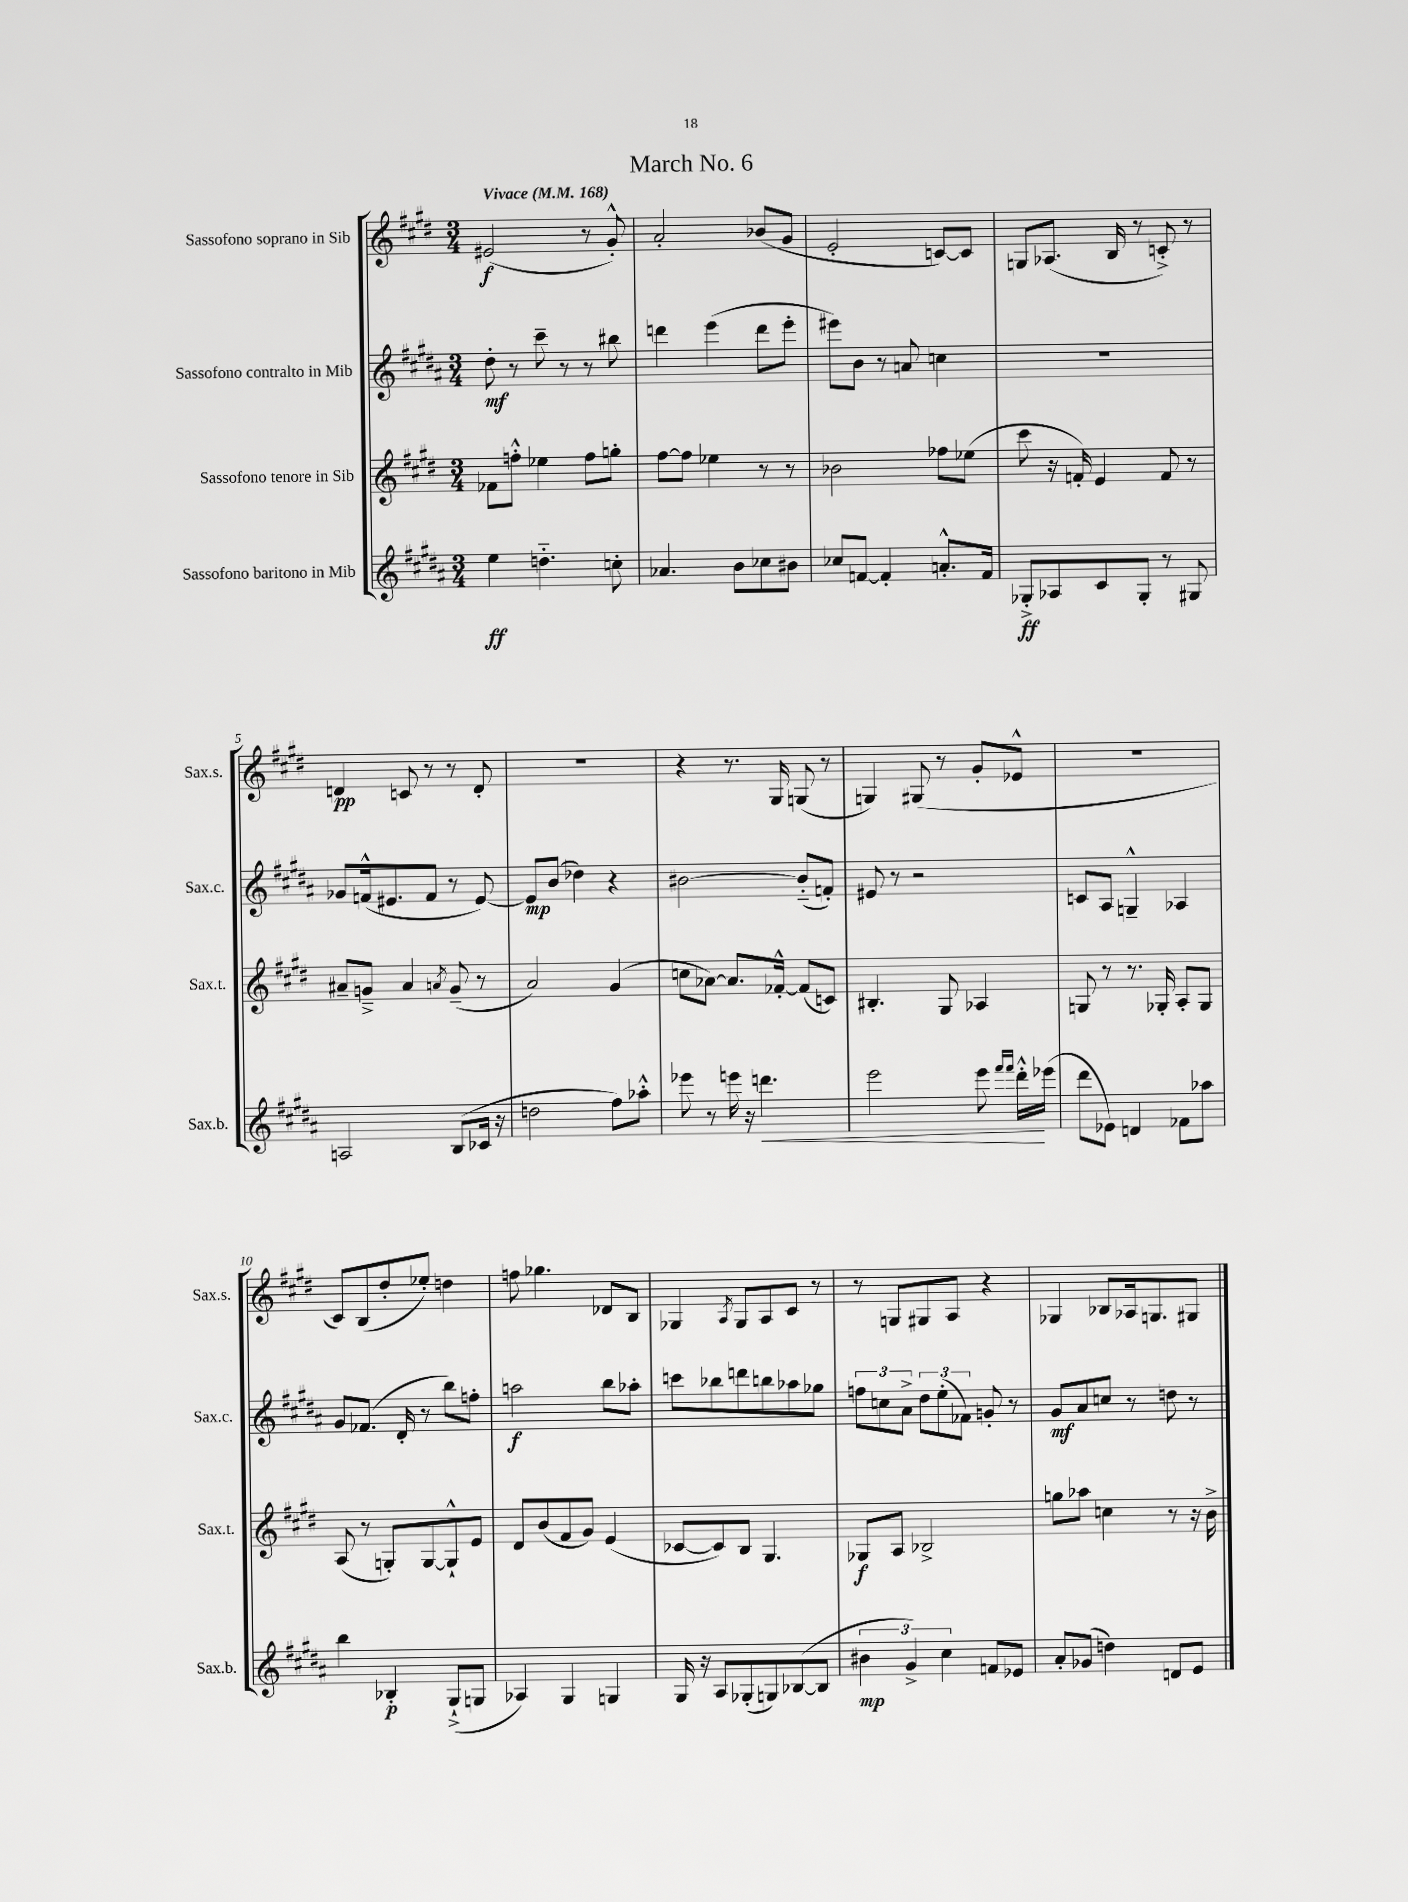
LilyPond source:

\header { title = "March No. 6" }
<<
\new StaffGroup <<
\new Staff = "s0" \with { instrumentName = "Sassofono soprano in Sib" shortInstrumentName = "Sax.s." } {
    \clef treble \key e \major \numericTimeSignature \time 3/4 \tempo "Vivace" 4 = 168
    eis'2\f( r8 gis'8-.-^) |
    a'2-. bes'8( gis'8 |
    e'2-. c'8~) c'8 |
    g8 aes8.( b16 r8 c'8-.->) r8 |
    d'4\pp c'8 r8 r8 d'8-. |
    R2. |
    r4 r8. gis16 g8( r8 |
    g4) gis8( r8 gis'8-. ees'8-^ |
    R2. |
    cis'8) b8( dis''8-. ees''8-.) d''4 |
    f''8 ges''4. des'8 b8 |
    ges4 \acciaccatura { a8 } ges8 a8 cis'8 r8 |
    r8 g8 gis8 a8 r4 |
    ges4 bes8 aes16 g8. gis8 \bar "|." |
}
\new Staff = "s1" \with { instrumentName = "Sassofono contralto in Mib" shortInstrumentName = "Sax.c." } {
    \clef treble \key b \major \numericTimeSignature \time 3/4
    dis''8-.\mf r8 cis'''8-- r8 r8 bis''8 |
    d'''4 e'''4( d'''8 e'''8-. |
    eis'''8) b'8 r8 a'8 c''4 |
    R2. |
    ges'8 f'16-^( eis'8. f'8 r8 eis'8~) |
    eis'8\mp b'8( des''4) r4 |
    bis'2~ bis'8-_( f'8-.) |
    eis'8 r8 r2 |
    c'8 ais8 g4---^ aes4 |
    gis'8 fes'8.( dis'16-. r8 b''8) f''8-. |
    a''2\f b''8 aes''8-. |
    c'''8 bes''8 d'''8 b''8 aes''8 ges''8 |
    \tuplet 3/2 { f''8 c''8 ais'8-> } \tuplet 3/2 { dis''8 e''8-.( fes'8) } g'8-. r8 |
    gis'8\mf ais'8 c''8 r8 d''8 r8 \bar "|." |
}
\new Staff = "s2" \with { instrumentName = "Sassofono tenore in Sib" shortInstrumentName = "Sax.t." } {
    \clef treble \key e \major \numericTimeSignature \time 3/4
    fes'8 f''8-.-^ ees''4 f''8 g''8-. |
    fis''8~ fis''8 ees''4 r8 r8 |
    bes'2 fes''8 ees''8( |
    cis'''8 r16 f'16-.) e'4 f'8 r8 |
    ais'8-- g'8---> ais'4 \acciaccatura { a'8 } g'8--( r8 |
    a'2) gis'4( |
    c''8 aes'8~) aes'8. fes'16~-.-^ fes'8( c'8) |
    bis4.-. gis8 aes4 |
    g8 r8 r8. ges16-. a8-. ges8 |
    a8( r8 g8-.) g8~ g8-!-^ e'8 |
    dis'8 b'8( fis'8 gis'8) e'4( |
    ces'8~ ces'8) b8 gis4. |
    ges8\f a8 bes2-> |
    g''8 aes''8 c''4 r8 r16 b'16-> \bar "|." |
}
\new Staff = "s3" \with { instrumentName = "Sassofono baritono in Mib" shortInstrumentName = "Sax.b." } {
    \clef treble \key b \major \numericTimeSignature \time 3/4
    e''4\ff d''4.-_ c''8-. |
    aes'4. b'8 ces''8 bis'8 |
    ces''8 f'8~ f'4-. a'8.-.-^ f'16 |
    ges8-.->\ff aes8 cis'8 ges8-. r8 gis8 |
    a2 b8( ces'16 r16 |
    d''2 fis''8) aes''8-.-^ |
    ees'''8 r8 e'''16 r16 d'''4.\< |
    e'''2 e'''8 \grace { fis'''16 fis'''16 } dis'''16-.-^\! ees'''16( |
    dis'''8 ees'8) d'4 fes'8 aes''8 |
    b''4 bes4-.\p gis8-!->( g8 |
    aes4) gis4 g4 |
    gis16 r16 ais8 ges8-.( g8) bes8~( bes8 |
    \tuplet 3/2 { bis'4\mp gis'4->) cis''4 } f'8 ees'8 |
    ais'8-. ges'8( d''4) d'8 e'8 \bar "|." |
}
>>
>>
